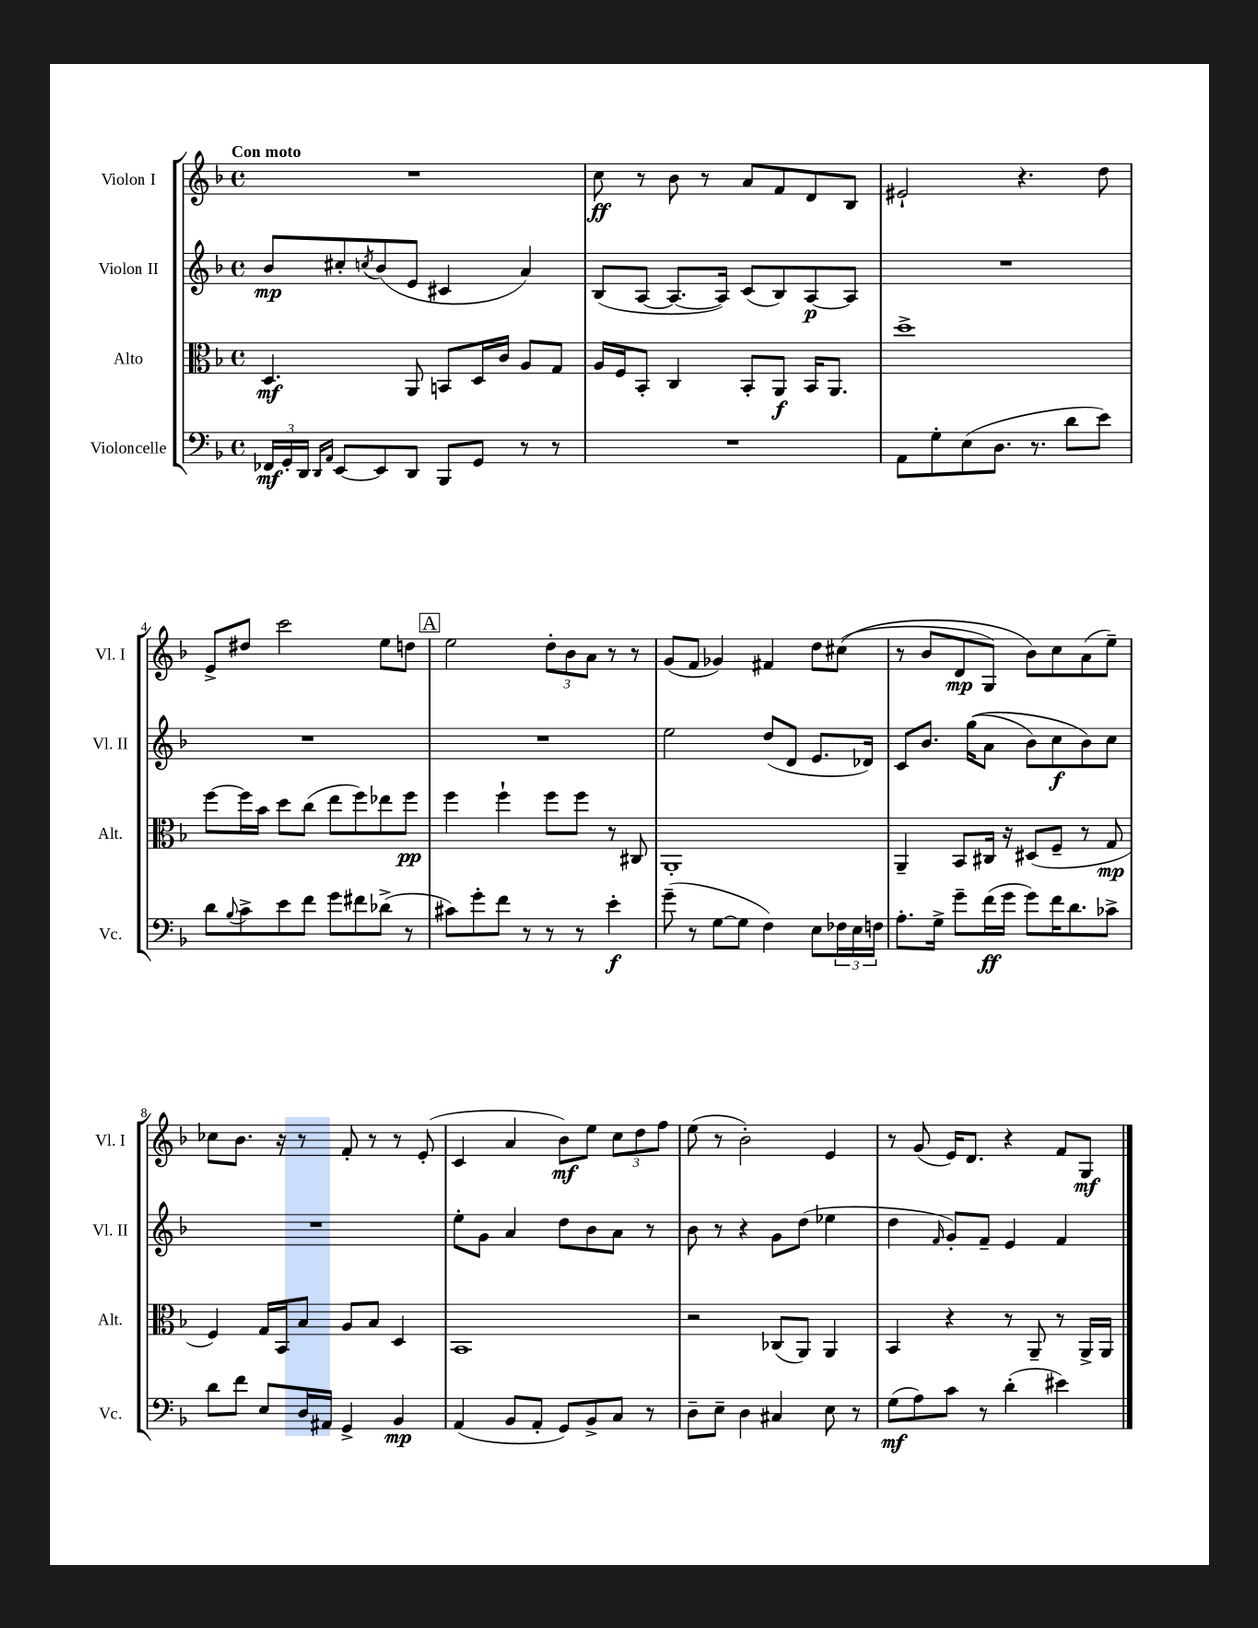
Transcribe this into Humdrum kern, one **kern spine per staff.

**kern	**kern	**kern	**kern
*staff4	*staff3	*staff2	*staff1
*clefF4	*clefC3	*clefG2	*clefG2
*k[b-]	*k[b-]	*k[b-]	*k[b-]
*M4/4	*M4/4	*M4/4	*M4/4
*met(c)	*met(c)	*met(c)	*met(c)
24FF-/LL	4.D/	8b-/L	1r
24GG'/	.	.	.
24DD/JJ	.	.	.
16qqDD/LL	.	.	.
16qqAA/JJ	.	.	.
[8EE/L	.	8cc#'/	.
.	.	8qcc/	.
8EE/]	.	(8b-/	.
8DD/J	8AA/	8e/J	.
8BBB-/L	8BB/L	4c#/	.
8GG/J	16D/L	.	.
.	16c/JJ	.	.
8r	8A/L	4a/)	.
8r	8G/J	.	.
=	=	=	=
1r	16A/LL	(8B-/L	8cc\
.	16F/J	.	.
.	8BB-'/J	[8A/J	8r
.	4C/	8.A/_L	8b-\
.	.	.	8r
.	.	16A/]Jk)	.
.	8BB-'/L	(8c/L	8a/L
.	8AA/J	8B-/)	8f/
.	16BB-/LK	[8A/	8d/
.	8.AA/J	.	.
.	.	8A/]J	8B-/J
=	=	=	=
8AA\L	1dd^	1r	2e#`/
8G'\	.	.	.
(8E\	.	.	.
8.D\J	.	.	.
.	.	.	4.r
8.r	.	.	.
8d\L	.	.	.
8e\J)	.	.	8dd\
=	=	=	=
8d\L	[8ff\L	1r	8e^/L
8qqB-/	.	.	.
8c^\	16ff\]L	.	8dd#/J
.	16b-\JJ	.	.
8e\	8dd\L	.	2ccc\
8f\J	(8cc\J	.	.
8g\L	8ee\L	.	.
8f#\	8ff\)	.	.
(8d-^\J	8ee-\	.	8ee\L
8r	8ff\J	.	8dd\J
=	=	=	=
8c#\L)	4ff\	1r	2ee\
8g'\	.	.	.
8f\J	4ff`\	.	.
8r	.	.	.
8r	8ff\L	.	12dd'\L
.	.	.	12b-\
8r	8ff\J	.	.
.	.	.	12a\J
4e'\	8r	.	8r
.	8C#/	.	8r
=	=	=	=
(8g~\	1AA'	2ee\	(8g/L
8r	.	.	8f/J
[8G\L	.	.	4g-/)
8G\]J	.	.	.
4F\)	.	(8dd/L	4f#/
.	.	8d/J	.
8E\L	.	8.e/L	8dd\L
24F-\L	.	.	&((8cc#\J
24E\	.	.	.
.	.	16d-/Jk)	.
24F\JJ	.	.	.
=	=	=	=
8.A'\L	4AA~/	8c/L	8r
.	.	8.b-/J	8b-/L
16G^\Jk	.	.	.
8g~\L	8BB-/L	.	8d/
.	.	&((16gg\LK	.
(16f\L	16C#/Jk	8a\J	8G/J)
16g\JJ	16r	.	.
8g\L)	(8D#/L	8b-\L)	8b-\L&)
16f\K	8F~/J	8cc\	8cc\
8.d\	.	.	.
.	8r	8b-\&)	(8a\
8c-^\J	8G/	8cc\J	8ee~\J)
=	=	=	=
8d\L	4F/)	1r	8cc-\L
8f\J	.	.	8.b-\J
8E/L	16G/LL	.	.
.	16BB-/J	.	16r
16D/L	8B-/J	.	8r
16AA#/JJ	.	.	.
4GG^/	8A/L	.	8f'/
.	8B-/J	.	8r
4BB-/	4D/	.	8r
.	.	.	(8e'/
=	=	=	=
(4AA/	1BB-	8ee'\L	4c/
.	.	8g\J	.
8BB-/L	.	4a/	4a/
8AA'/J	.	.	.
8GG/L)	.	8dd\L	8b-\L)
8BB-^/	.	8b-\	8ee\J
8C/J	.	8a\J	12cc\L
.	.	.	12dd\
8r	.	8r	.
.	.	.	12ff\J
=	=	=	=
8D~\L	2r	8b-\	(8ee\
8E~\J	.	8r	8r
4D\	.	4r	2b-'\)
4C#/	(8C-/L	8g\L	.
.	8AA/J)	(8dd\J	.
8E\	4AA/	4ee-\	4e/
8r	.	.	.
=	=	=	=
(8G\L	4BB-/	4dd\	8r
8A\)	.	.	(8g/
.	.	16qqf/	.
8c\J	4r	8g'/L)	16e/LK)
.	.	.	8.d/J
8r	.	8f~/J	.
(4d'\	8r	4e/	4r
.	8AA~/	.	.
4e#\)	8r	4f/	8f/L
.	16AA^/LL	.	8G/J
.	16AA/JJ	.	.
==	==	==	==
*-	*-	*-	*-
